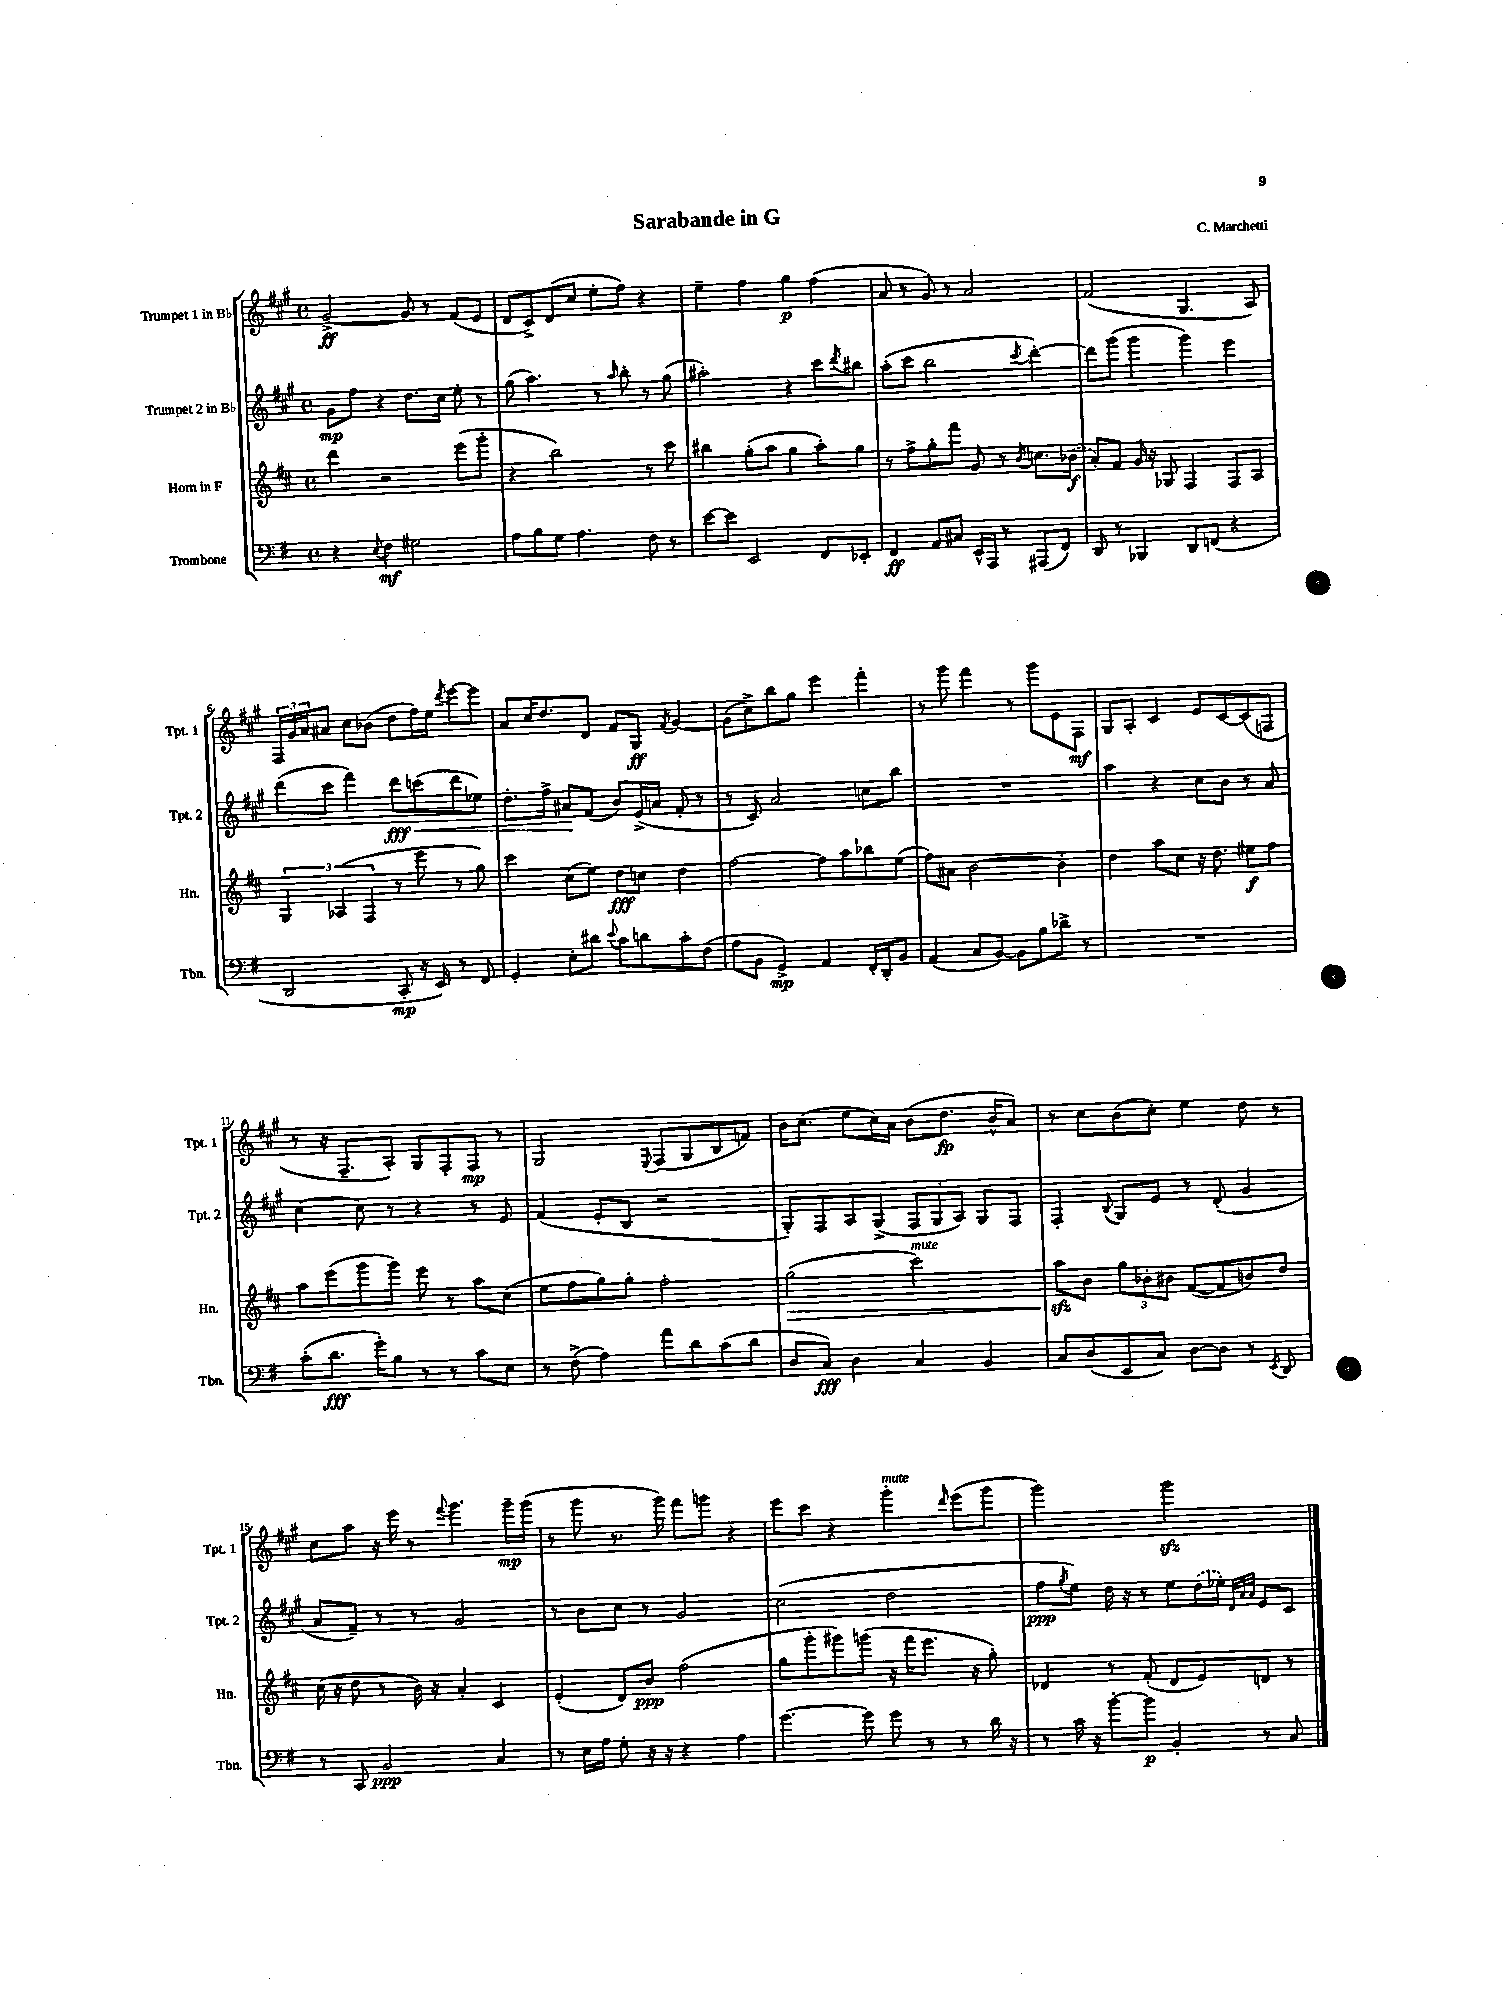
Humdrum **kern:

**kern	**dynam	**kern	**dynam	**kern	**dynam	**kern	**dynam
*part4	*part4	*part3	*part3	*part2	*part2	*part1	*part1
*staff4	*staff4	*staff3	*staff3	*staff2	*staff2	*staff1	*staff1
*I"Trombone	*	*I"Horn in F	*	*I"Trumpet 2 in B♭	*	*I"Trumpet 1 in B♭	*
*I'Tbn.	*	*I'Hn.	*	*I'Tpt. 2	*	*I'Tpt. 1	*
*clefF4	*	*clefG2	*	*clefG2	*	*clefG2	*
*k[f#]	*	*k[f#c#]	*	*k[f#c#g#]	*	*k[f#c#g#]	*
*M4/4	*	*M4/4	*	*M4/4	*	*M4/4	*
*met(c)	*	*met(c)	*	*met(c)	*	*met(c)	*
=1	=1	=1	=1	=1	=1	=1	=1
4r	.	4ddd\	.	8g#\L	mp	[2g#^/	ff
.	.	.	.	8ff#\J	.	.	.
8qqE/	.	.	.	.	.	.	.
4F#\	mf	2r	.	4r	.	.	.
2G#X\	.	.	.	8.dd\L	.	8g#/]	.
.	.	.	.	.	.	8r	.
.	.	.	.	16cc#\Jk	.	.	.
.	.	(8eee\L	.	8ee'\	.	(8f#/L	.
.	.	8ggg'\J	.	8r	.	8e/J	.
=2	=2	=2	=2	=2	=2	=2	=2
8A\L	.	4r	.	(8gg#\	.	8d/L	.
8B\	.	.	.	4.aa\)	.	8c#^/)	.
8G\J	.	2bb\)	.	.	.	(8d/	.
4.A\	.	.	.	.	.	8cc#/J	.
.	.	.	.	8r	.	8ee'\L	.
.	.	.	.	16qqaa/	.	.	.
.	.	.	.	8bb'\	.	8ff#\J)	.
8F#\	.	8r	.	8r	.	4r	.
8r	.	8ccc#\	.	(8gg#\	.	.	.
=3	=3	=3	=3	=3	=3	=3	=3
[8e\L	.	4bb#X\	.	2aa#X'\)	.	4ee~\	.
8e\J]	.	.	.	.	.	.	.
2EE/	.	(8gg'\L	.	.	.	4ff#\	.
.	.	8aa\J	.	.	.	.	.
.	.	4gg\	.	4r	.	4gg#\	p
8FF#/L	.	8aa'\L)	.	8ccc#\L	.	(4ff#\	.
.	.	.	.	8qddd/	.	.	.
8EE-X'/J	.	8gg\J	.	8bb#X\J	.	.	.
=4	=4	=4	=4	=4	=4	=4	=4
4FF#/	ff	8r	.	(8aa'\L	.	8a/	.
.	.	8ff#^\L	.	8ccc#\J	.	8r	.
8AA/L	.	8gg'\	.	2bb\	.	8g#/)	.
8C#X/J	.	8fff#\J	.	.	.	8r	.
16EE^^/LL	.	8g/	.	.	.	2a/	.
16AAA/JJ	.	.	.	.	.	.	.
8r	.	8r	.	.	.	.	.
.	.	8qb/	.	8qccc#/	.	.	.
(8AAA#X/L	.	8.ccn\L	.	[4ddd'\)	.	.	.
8FF#/J)	.	.	.	.	.	.	.
.	.	(16b-X\Jk	f	.	.	.	.
=5	=5	=5	=5	=5	=5	=5	=5
8DD/	.	8a'/L)	.	8ddd\L]	.	(2f#/	.
8r	.	8f#/J	.	(8ggg#\J	.	.	.
4BBB-X/	.	16g/	.	4ggg#\	.	.	.
.	.	16r	.	.	.	.	.
.	.	8G-X/	.	.	.	.	.
8DD/L	.	4F#/	.	4ggg#\)	.	4.G#/	.
(8FFn/J	.	.	.	.	.	.	.
4r	.	8F#/L	.	4eee\	.	.	.
.	.	8A/J	.	.	.	8A/)	.
!!LO:LB:g=z
=6	=6	=6	=6	=6	=6	=6	=6
2DD/	.	6G/	.	(8ddd\L	.	24F#/LL	.
.	.	.	.	.	.	24g#/	.
.	.	.	.	.	.	24a/J	.
.	.	.	.	8ccc#\J	.	8a#X/J	.
.	.	(6A-X/	.	.	.	.	.
.	.	.	.	4fff#\)	.	8cc#\L	.
.	.	6F#/	.	.	.	.	.
.	.	.	.	.	.	(8b-X\J	.
8CC'/	mp	8r	.	8ddd\L	fff	8dd\L	.
!	!	!	!	!	!LO:HP:b	!	!
16r	.	8eee\	.	(8cccn\	<	16ff#\L)	.
16EE/)	.	.	.	.	.	16ee\JJ	.
.	.	.	.	.	.	8qddd/	.
8r	.	8r	.	8ddd\	.	[8eee\L	.
8FF#/	.	8gg\)	.	8ee-X\J)	.	8eee\J]	.
=7	=7	=7	=7	=7	=7	=7	=7
4GG'/	.	4ccc#\	.	8.dd'\L	.	8a/L	.
.	.	.	.	.	.	16cc#/K	.
.	.	.	.	16ff#^\Jk	.	8.dd/	.
8E'\L	.	(8cc#\L	.	8a#X/L	.	.	.
8d#X\J	.	8ee\J)	.	(8f#/J	[	8d/J	.
8qqe/	.	.	.	.	.	.	.
8c\L	.	8dd\L	fff	8b/L)	.	8f#/L	.
8dn\	.	8ccn\J	.	(16e^/L	.	8G#/J	ff
.	.	.	.	16an/JJ	.	.	.
.	.	.	.	.	.	8qf#/	.
8c'\	.	4dd\	.	8f#'/	.	[4g#/	.
(8F#\J	.	.	.	8r	.	.	.
=8	=8	=8	=8	=8	=8	=8	=8
8A\L	.	[2ff#\	.	8r	.	(8g#\L]	.
8BB\J	.	.	.	8c#/)	.	8cc#^\)	.
4GG^/)	mp	.	.	2a/	.	8bb\	.
.	.	.	.	.	.	8gg#\J	.
4AA/	.	8ff#\L]	.	.	.	4eee\	.
.	.	8aa\	.	.	.	.	.
16FF#'/LL	.	8bb-X\	.	8ccn\L	.	4fff#'\	.
16DD'/J	.	.	.	.	.	.	.
8BB/J	.	(8ee\J	.	8bb\J	.	.	.
=9	=9	=9	=9	=9	=9	=9	=9
(4AA/	.	8ff#\L)	.	1r	.	8r	.
.	.	8a#X\J	.	.	.	8ggg#\	.
8C/L	.	[2b\	.	.	.	4fff#\	.
[8BB/J)	.	.	.	.	.	.	.
8BB\L]	.	.	.	.	.	8r	.
8B\	.	.	.	.	.	8ggg#\L	.
8d-X^\J	.	4b'\]	.	.	.	8e\	.
8r	.	.	.	.	.	8F#\J	mf
=10	=10	=10	=10	=10	=10	=10	=10
1r	.	4dd\	.	4aa\	.	8G#/L	.
.	.	.	.	.	.	8A'/J	.
.	.	8aa\L	.	4r	.	4c#/	.
.	.	8cc#\J	.	.	.	.	.
.	.	16r	.	8cc#\L	.	8e/L	.
.	.	8.dd\	.	.	.	.	.
.	.	.	.	8b\J	.	[8c#/	.
.	.	8ee#X\L	f	8r	.	(8c#/]	.
.	.	8ff#\J	.	8a/	.	8Fn/J	.
!!LO:LB:g=z
=11	=11	=11	=11	=11	=11	=11	=11
(8c'\L	.	8aa\L	.	[4cc#\	.	8r	.
8.d\J	fff	(8eee\	.	.	.	16r	.
.	.	.	.	.	.	8.F#~/L	.
.	.	8ggg\	.	8cc#\]	.	.	.
16g'\KL)	.	.	.	.	.	.	.
8B\J	.	8ggg\J)	.	8r	.	8A'/J)	.
8r	.	8eee\	.	4r	.	8G#/L	.
8r	.	8r	.	.	.	8F#'/	.
8c\L	.	8aa\L	.	8r	.	8F#/J	mp
8E\J	.	(8cc#\J	.	8e/	.	8r	.
=12	=12	=12	=12	=12	=12	=12	=12
8r	.	8ee\L	.	(4f#/	.	2G#/	.
(8F#^\	.	8ff#\	.	.	.	.	.
4A\)	.	8gg\)	.	8e'/L	.	.	.
.	.	8gg'\J	.	8B/J	.	.	.
.	.	.	.	.	.	8qqE/	.
8a\L	.	2ff#'\	.	2r	.	(8F#/L	.
8d\	.	.	.	.	.	8G#/	.
(8c\	.	.	.	.	.	8B/	.
8d\J	.	.	.	.	.	8fn/J)	.
=13	=13	=13	=13	=13	=13	=13	=13
!	!	!	!LO:HP:b	!	!	!	!
8D/L	.	(2gg\	>	8G#'/L)	.	16b\KL	.
.	.	.	.	.	.	(8.cc#\J	.
8C/J)	fff	.	.	8F#/	.	.	.
4D\	.	.	.	8A/	.	8ee\L	.
.	.	.	.	(8G#^/J	.	16cc#\L)	.
.	.	.	.	.	.	16a\JJ	.
!	!	!LO:TX:a:i:t=mute	!	!	!	!	!
4C/	.	2ccc#\)	.	12F#/L	.	(8b\L	.
.	.	.	.	12G#/	.	.	.
.	.	.	.	.	.	8.dd\J	fp
.	.	.	.	12A/J)	.	.	.
4BB/	.	.	.	8G#/L	.	.	.
.	.	.	.	.	.	16b^^/KL	.
.	.	.	.	8F#/J	.	8a/J)	.
=14	=14	=14	=14	=14	=14	=14	=14
8C/L	.	8aazz\L	.	4F#'/	.	8r	.
(8D/	.	8b\J	]	.	.	8cc#\L	.
.	.	.	.	8qqB/	.	.	.
8EE/	.	12gg\L	.	8G#/L	.	(8b\	.
.	.	12b-X'\	.	.	.	.	.
8C/J)	.	.	.	8e/J	.	8cc#'\J)	.
.	.	12b#X\J	.	.	.	.	.
[8D\L	.	([8f#/L	.	8r	.	4ee\	.
8D\J]	.	8f#/]	.	(8d'/	.	.	.
8r	.	8bn/)	.	4g#/	.	8dd\	.
8qEE/	.	.	.	.	.	.	.
8DD/	.	8dd/J	.	.	.	8r	.
!!LO:LB:g=z
=15	=15	=15	=15	=15	=15	=15	=15
8r	.	(16cc#\	.	8a/L	.	8cc#\L	.
.	.	16r	.	.	.	.	.
8CC/	.	8dd\	.	8f#~/J)	.	8aa\J	.
2BB/	ppp	8r	.	8r	.	16r	.
.	.	.	.	.	.	16eee\	.
.	.	16b\)	.	8r	.	8r	.
.	.	16r	.	.	.	.	.
.	.	.	.	.	.	8qqfff#/	.
.	.	4a'/	.	2g#/	.	4.ggg#\	.
4C/	.	4c#/	.	.	.	.	.
.	.	.	.	.	.	16ggg#~\LL	mp
.	.	.	.	.	.	(16ggg#\JJ	.
=16	=16	=16	=16	=16	=16	=16	=16
8r	.	(4e'/	.	8r	.	8r	.
16E\LL	.	.	.	8b\L	.	8ggg#\	.
16A\JJ	.	.	.	.	.	.	.
8G'\	.	8d/L)	.	8cc#\J	.	8.r	.
16r	.	8b/J	ppp	8r	.	.	.
16r	.	.	.	.	.	16ggg#\)	.
4r	.	(2ff#\	.	2g#/	.	8fff#\L	.
.	.	.	.	.	.	8gggn\J	.
4A\	.	.	.	.	.	4r	.
=17	=17	=17	=17	=17	=17	=17	=17
[4.g\	.	8gg\L	.	(2cc#\	.	8eee\L	.
.	.	8ggg'\	.	.	.	8ccc#\J	.
.	.	8ggg#X\)	.	.	.	4r	.
8g\]	.	(8gggn\J	.	.	.	.	.
!	!	!	!	!	!	!LO:TX:a:i:t=mute	!
8g\	.	16r	.	2dd\	.	4ggg#'\	.
.	.	16fff#\KL	.	.	.	.	.
8r	.	8.eee\J	.	.	.	.	.
.	.	.	.	.	.	16qqddd/	.
8r	.	.	.	.	.	(8eee\L	.
.	.	16r	.	.	.	.	.
16d\	.	8gg'\)	.	.	.	8ggg#\J	.
16r	.	.	.	.	.	.	.
=18	=18	=18	=18	=18	=18	=18	=18
8r	.	4d-X/	.	8ff#\L	ppp	2ggg#\)	.
.	.	.	.	8qgg#/	.	.	.
16c\	.	.	.	8ee\J)	.	.	.
16r	.	.	.	.	.	.	.
[8b'\L	.	8r	.	16dd\	.	.	.
.	.	.	.	16r	.	.	.
8b\J]	p	(8f#'/	.	8r	.	.	.
4BB'/	.	8d-/L	.	8ee\L	.	2ggg#zz\	.
.	.	8e/)	.	(16dd\L	.	.	.
.	.	.	.	16ee-X'\JJ)	.	.	.
.	.	.	.	32qqd/LLL	.	.	.
.	.	.	.	32qqa/	.	.	.
.	.	.	.	32qqa/JJJ	.	.	.
8r	.	8dn/J	.	8e/L	.	.	.
8C/	.	8r	.	8c#/J	.	.	.
==	==	==	==	==	==	==	==
*-	*-	*-	*-	*-	*-	*-	*-
